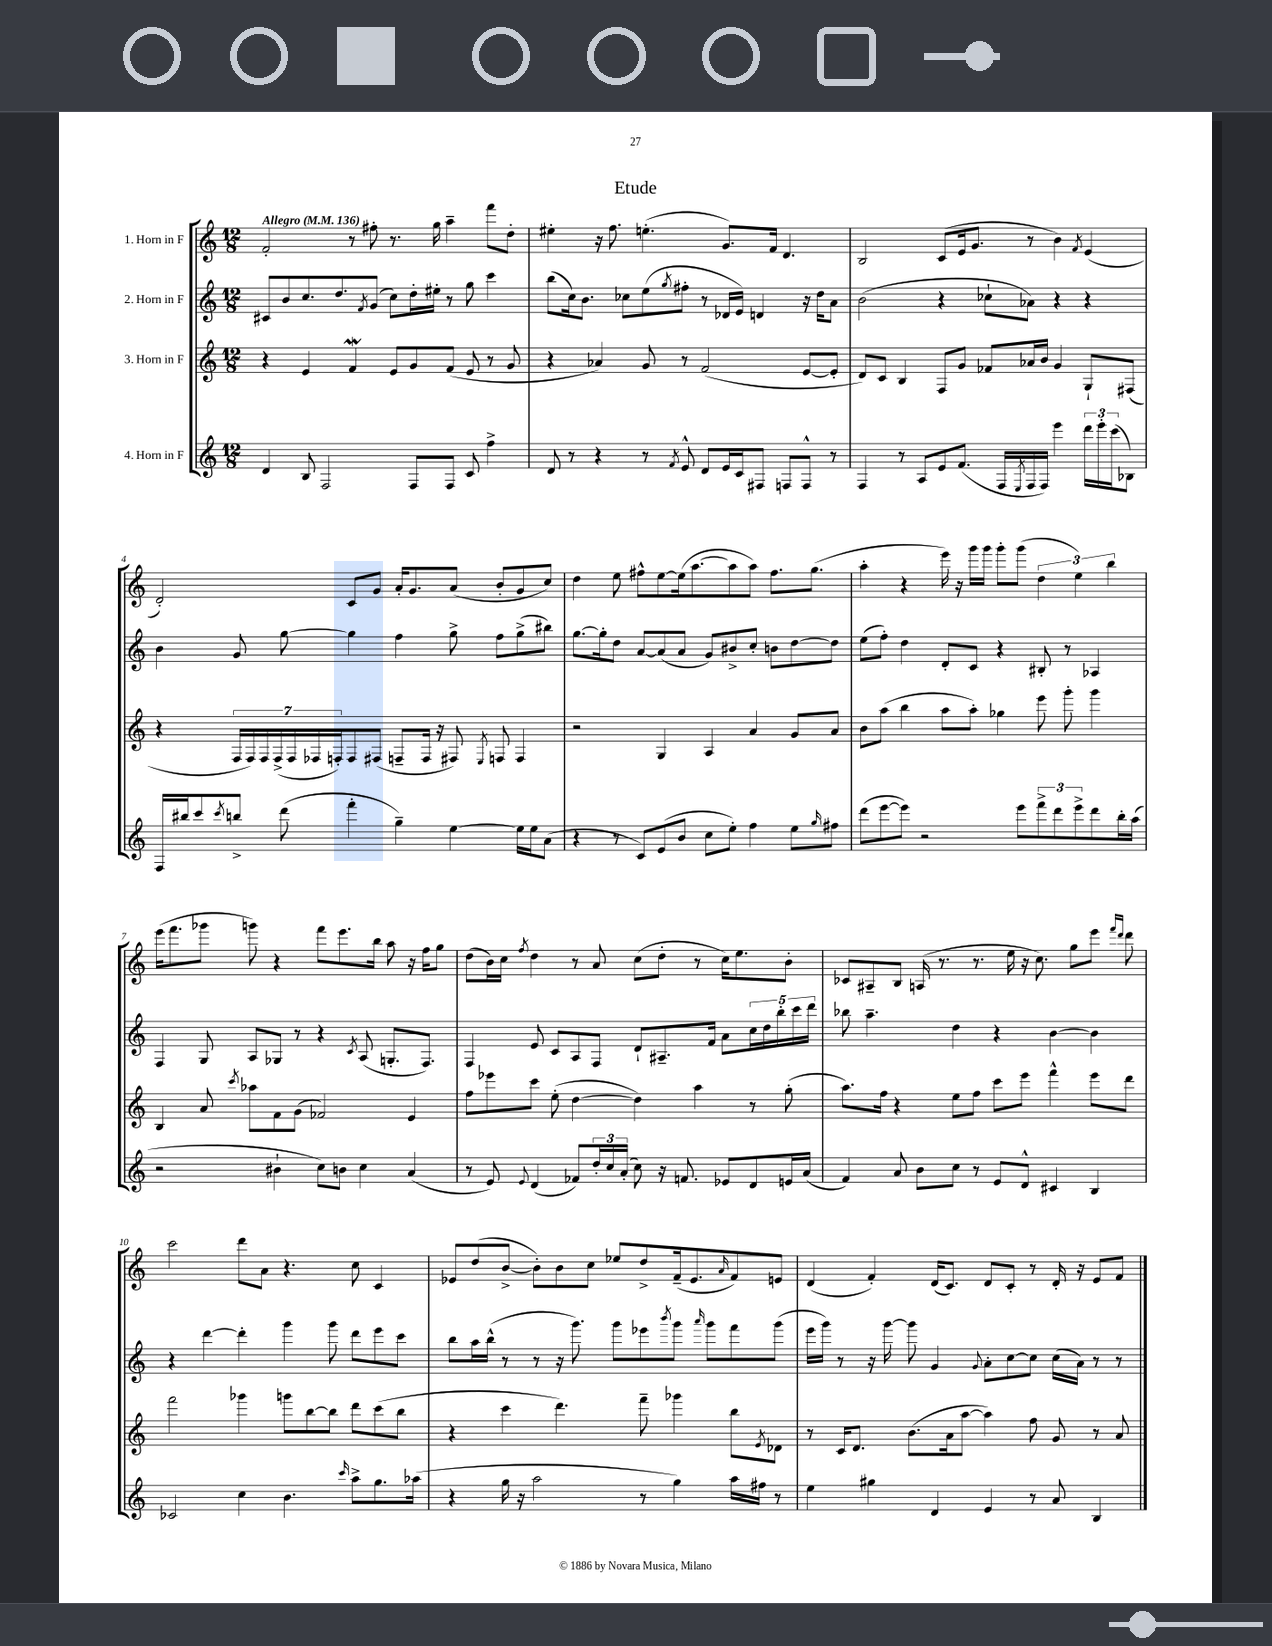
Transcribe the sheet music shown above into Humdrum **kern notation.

**kern	**kern	**kern	**kern
*part4	*part3	*part2	*part1
*staff4	*staff3	*staff2	*staff1
*I"4. Horn in F	*I"3. Horn in F	*I"2. Horn in F	*I"1. Horn in F
*clefG2	*clefG2	*clefG2	*clefG2
*k[]	*k[]	*k[]	*k[]
*M12/8	*M12/8	*M12/8	*M12/8
*MM136	*MM136	*MM136	*MM136
=1	=1	=1	=1
!	!	!	!LO:TX:a:B:t=Allegro
4d/	4r	8c#X/L	2f'/
.	.	8b/	.
8B/	4e/	8.cc/	.
2F/	.	.	.
.	.	8.dd/	.
.	4fw/	.	8r
.	.	8qf/	.
.	.	(8g/J	8ff#X'\
.	8e/L	8cc\L)	8.r
8F/L	8g/	16dd'\L	.
.	.	16ee#X'\JJ	16gg\
8F/J	(8f/J	8r	4aa~\
8c/	8e/	8gg\	.
4ff^\	8r	4ccc\	8fff\L
.	8g/	.	8dd'\J
=2	=2	=2	=2
8d/	4r	(8bb\L	4ee#X'\
8r	.	16cc\k)	.
.	.	8.b\J	.
4r	4a-X/)	.	16r
.	.	.	8.ff\
.	.	8cc-X\L	.
8r	8g/	(8ee\	(4.een'\
8qf/	.	8qgg/	.
8e^^/	8r	8ff#X'\J	.
8d/L	(2f/	8r	.
16e/L	.	16d-X/LL	8.g/L)
16c/J	.	16e/JJ)	.
8F#X/J	.	4dn/	.
.	.	.	16f/Jk
8Fn/L	.	.	4.d/
8F^^/J	[8e/L	16r	.
.	.	16dd\KL	.
8r	8e'/J]	8a\J	.
=3	=3	=3	=3
4F/	8d/L)	(2b\	2B/
.	8c/J	.	.
8r	4B/	.	.
8A/L	.	.	.
8e/	8F/L	4r	(8c/L
(8.f/J	8g/J	.	16e/k
.	.	.	8.g/J
.	8f-X/L	8cc-X`\L	.
16F/LL	.	.	.
8qE/	.	.	.
16F/	16a-X/L	8a-X\J)	8r
16F/JJ)	16b/JJ	.	.
4eee\	4g/	4r	4b\)
.	.	.	8qf/
24ddd\LL	8G`/L	4r	(4e/
24eee'\	.	.	.
(24ccc\J	.	.	.
8B-X\J)	(8F#X/J	.	.
!!LO:LB:g=z
=4	=4	=4	=4
16F/LL	4r	4b\	2d'/)
16bb#X/J	.	.	.
8ccc/	.	.	.
8qccc/	.	.	.
8bbn^/J	28F/LL	8g/	.
.	28F/)	.	.
.	28F/	.	.
.	(28F^/	.	.
(8ddd\	.	[8gg\	.
.	28F/	.	.
.	28F-X/	.	.
.	28Fn'/J)	.	.
4fff'\	8F/	4gg\]	8c/L
.	(8F#X/J	.	8g/J
4gg~\)	8Fn~/L	4ff\	16a'/KL
.	.	.	8.g/
.	16F/Jk	.	.
.	16r	.	.
[4ee\	8F#X/)	8gg^\	(8a/J
.	8qE/	.	.
.	8Fn/	8ff\L	8b'/L
16ee\LL]	4F/	(8gg^\	8g/
16ee\J	.	.	.
(8a\J	.	8bb#X\J)	8cc/J)
=5	=5	=5	=5
4r	2r	[8.gg\L	4dd\
.	.	16gg'\k]	.
8r	.	8dd\J	8ee\
8c/L)	.	[8a/L	8ff#X^^\L
(8e/	4G/	(8a/]	[8ee\
8b/J	.	8a/J	(16ee\k]
.	.	.	[8.aa\
8cc\L	4A/	8g/L)	.
8ee'\J)	.	8b#X^/	8aa\]
4ff\	4a/	8cc'/J	8aa\J)
.	.	8bn\L	8.ff#\L
8ee\L	8g/L	[8dd\	.
.	.	.	(8.gg\J
16qqgg/	.	.	.
8ff#X\J	8a/J	8dd\J]	.
=6	=6	=6	=6
(8ddd\L	8b\L	(8ee\L	4aa'\
[8eee\	(8aa\J	8ff'\J)	.
8eee\J])	4bb\	4dd\	4r
2r	.	.	.
.	8aa\L	8d'/L	16eee\)
.	.	.	16r
.	8aa'\J)	8c/J	16ggg\LL
.	.	.	16ggg\JJ
.	4gg-X\	4r	8ggg'\L
8eee\L	.	.	(8ggg\J
12fff^\	8eee\	8B#X'/	6dd\
12ddd\	.	.	.
.	8ggg'\	8r	.
12eee^\	.	.	6ee\)
8ddd\	4ggg\	4A-X/	.
.	.	.	6bb\
16bb'\L	.	.	.
(16aa\JJ	.	.	.
!!LO:LB:g=z
=7	=7	=7	=7
2r	4B/	4F/	(16eee\KL
.	.	.	8.fff\
.	8a/	8G/	8ggg-X\J
.	8qccc/	.	.
.	8aa-X\L	8A/L	8gggn\)
4b#X`\	8f\	8G-X/J	4r
.	(8g\J	8r	.
8cc\L)	2f-X/)	4r	8fff\L
8bn\J	.	.	8.eee\
.	.	8qc/	.
4cc\	.	(8A/	.
.	.	.	16bb\Jk
.	.	8.Gn'/L	8aa\
(4a/	4e/	.	16r
.	.	8.F/J)	16ff\KL
.	.	.	8gg\J
=8	=8	=8	=8
8r	8ff\L	4F/	(8dd\L
8e/)	8eee-X\	.	16b\L)
.	.	.	16cc\JJ
8qqe/	.	.	8qff/
(4d/	8ccc\J	8e/	4dd\
.	(8ee'\	8c/L	.
8f-X/L)	[4dd\	8A/	8r
24dd'/L	.	8F/J	8a/
24cc/	.	.	.
(24a'/JJ	.	.	.
8cc\)	4dd\])	8d`/L	(8cc\L
16r	.	8.A#X~/	8dd'\J
8.fn/	.	.	.
.	4aa\	.	8r
.	.	16f/Jk	.
8e-X/L	.	8a\L	16cc\KL)
.	.	.	8.ee\
8d/	8r	20cc\L	.
.	.	20dd\	.
.	.	20bb'\	.
16en/L	(8gg'\	.	8b'\J
.	.	20ccc\	.
(16a/JJ	.	.	.
.	.	20ddd\JJ	.
=9	=9	=9	=9
4f/)	8.aa\L)	8bb-X\	8c-X/L
.	.	4.aa~\	8A#X~/
.	16ff\Jk	.	.
8a/	4r	.	8B/J
8b\L	.	.	(16An/
.	.	.	8.r
8cc\J	8ee\L	4dd\	.
8r	8ff\J	.	8.r
8e/L	8ccc\L	4r	.
.	.	.	16ee\
8d^^/J	8eee\J	.	16r
.	.	.	8.cc\)
4c#X/	4fff^^\	[4b\	.
.	.	.	8gg\L
4B/	8eee\L	4b\]	8eee\J
.	.	.	16qqfff/LL
.	.	.	16qqddd/JJ
.	8ddd\J	.	8ddd\
!!LO:LB:g=z
=10	=10	=10	=10
2c-X/	2fff\	4r	2ccc\
.	.	[4ddd\	.
4cc\	4ggg-X\	4ddd'\]	8ddd\L
.	.	.	8a\J
4.b\	8gggn\L	4ggg\	4.r
.	[8bb\	.	.
.	8bb\J]	8ggg\	.
16qqccc/	.	.	.
8aa^\L	8ddd\L	8ddd\L	8cc\
8.gg\	(8ccc\	8eee\	4c/
.	8bb\J	8ccc\J	.
(16aa-X\Jk	.	.	.
=11	=11	=11	=11
4r	4r	8bb\L	8e-X/L
.	.	16aa\L	(8dd/
.	.	(16bb^^\JJ	.
16gg\	4ccc\	8r	[8b^/J
16r	.	.	.
2aa\	.	8r	8b'\L])
.	4.ddd\)	16r	8b\
.	.	8.ggg\)	.
.	.	.	8cc\J
.	.	8ggg\L	8ee-X/L
8r	8fff~\	8eee-X\	8dd^/
.	.	8qbbb/	.
4gg\)	4ggg-X\	8ggg\J	(16f~/k
.	.	.	8.e-/
.	.	16qqaaa/	.
.	.	8ggg\L	.
.	.	.	16qqa/
16aa\LL	8bb\L	8fff\	8f/)
16ff#X\JJ	.	.	.
.	8qe/	.	.
8r	8d-X\J	(8ggg\J	8en/J
=12	=12	=12	=12
4ee\	8r	16eee\LL	(4d/
.	.	16ggg\JJ)	.
.	16c/KL	8r	.
.	8.d/J	.	.
4gg#X\	.	16r	4f'/)
.	.	[16ggg\	.
.	(8.b\L	8ggg\]	.
4d/	.	4g/	(16d/KL
.	16a\k	.	8.c/J)
.	[8aa\J	.	.
.	.	8qqg/	.
4e/	4aa\])	8a'\L	8d/L
.	.	[8cc\	8c'/J
8r	8ff\	8cc\J]	8r
8a/	8g/	(16cc\LL	16d'/
.	.	16a\JJ)	16r
4B/	8r	8r	8e/L
.	8a/	8r	8f/J
==	==	==	==
*-	*-	*-	*-
